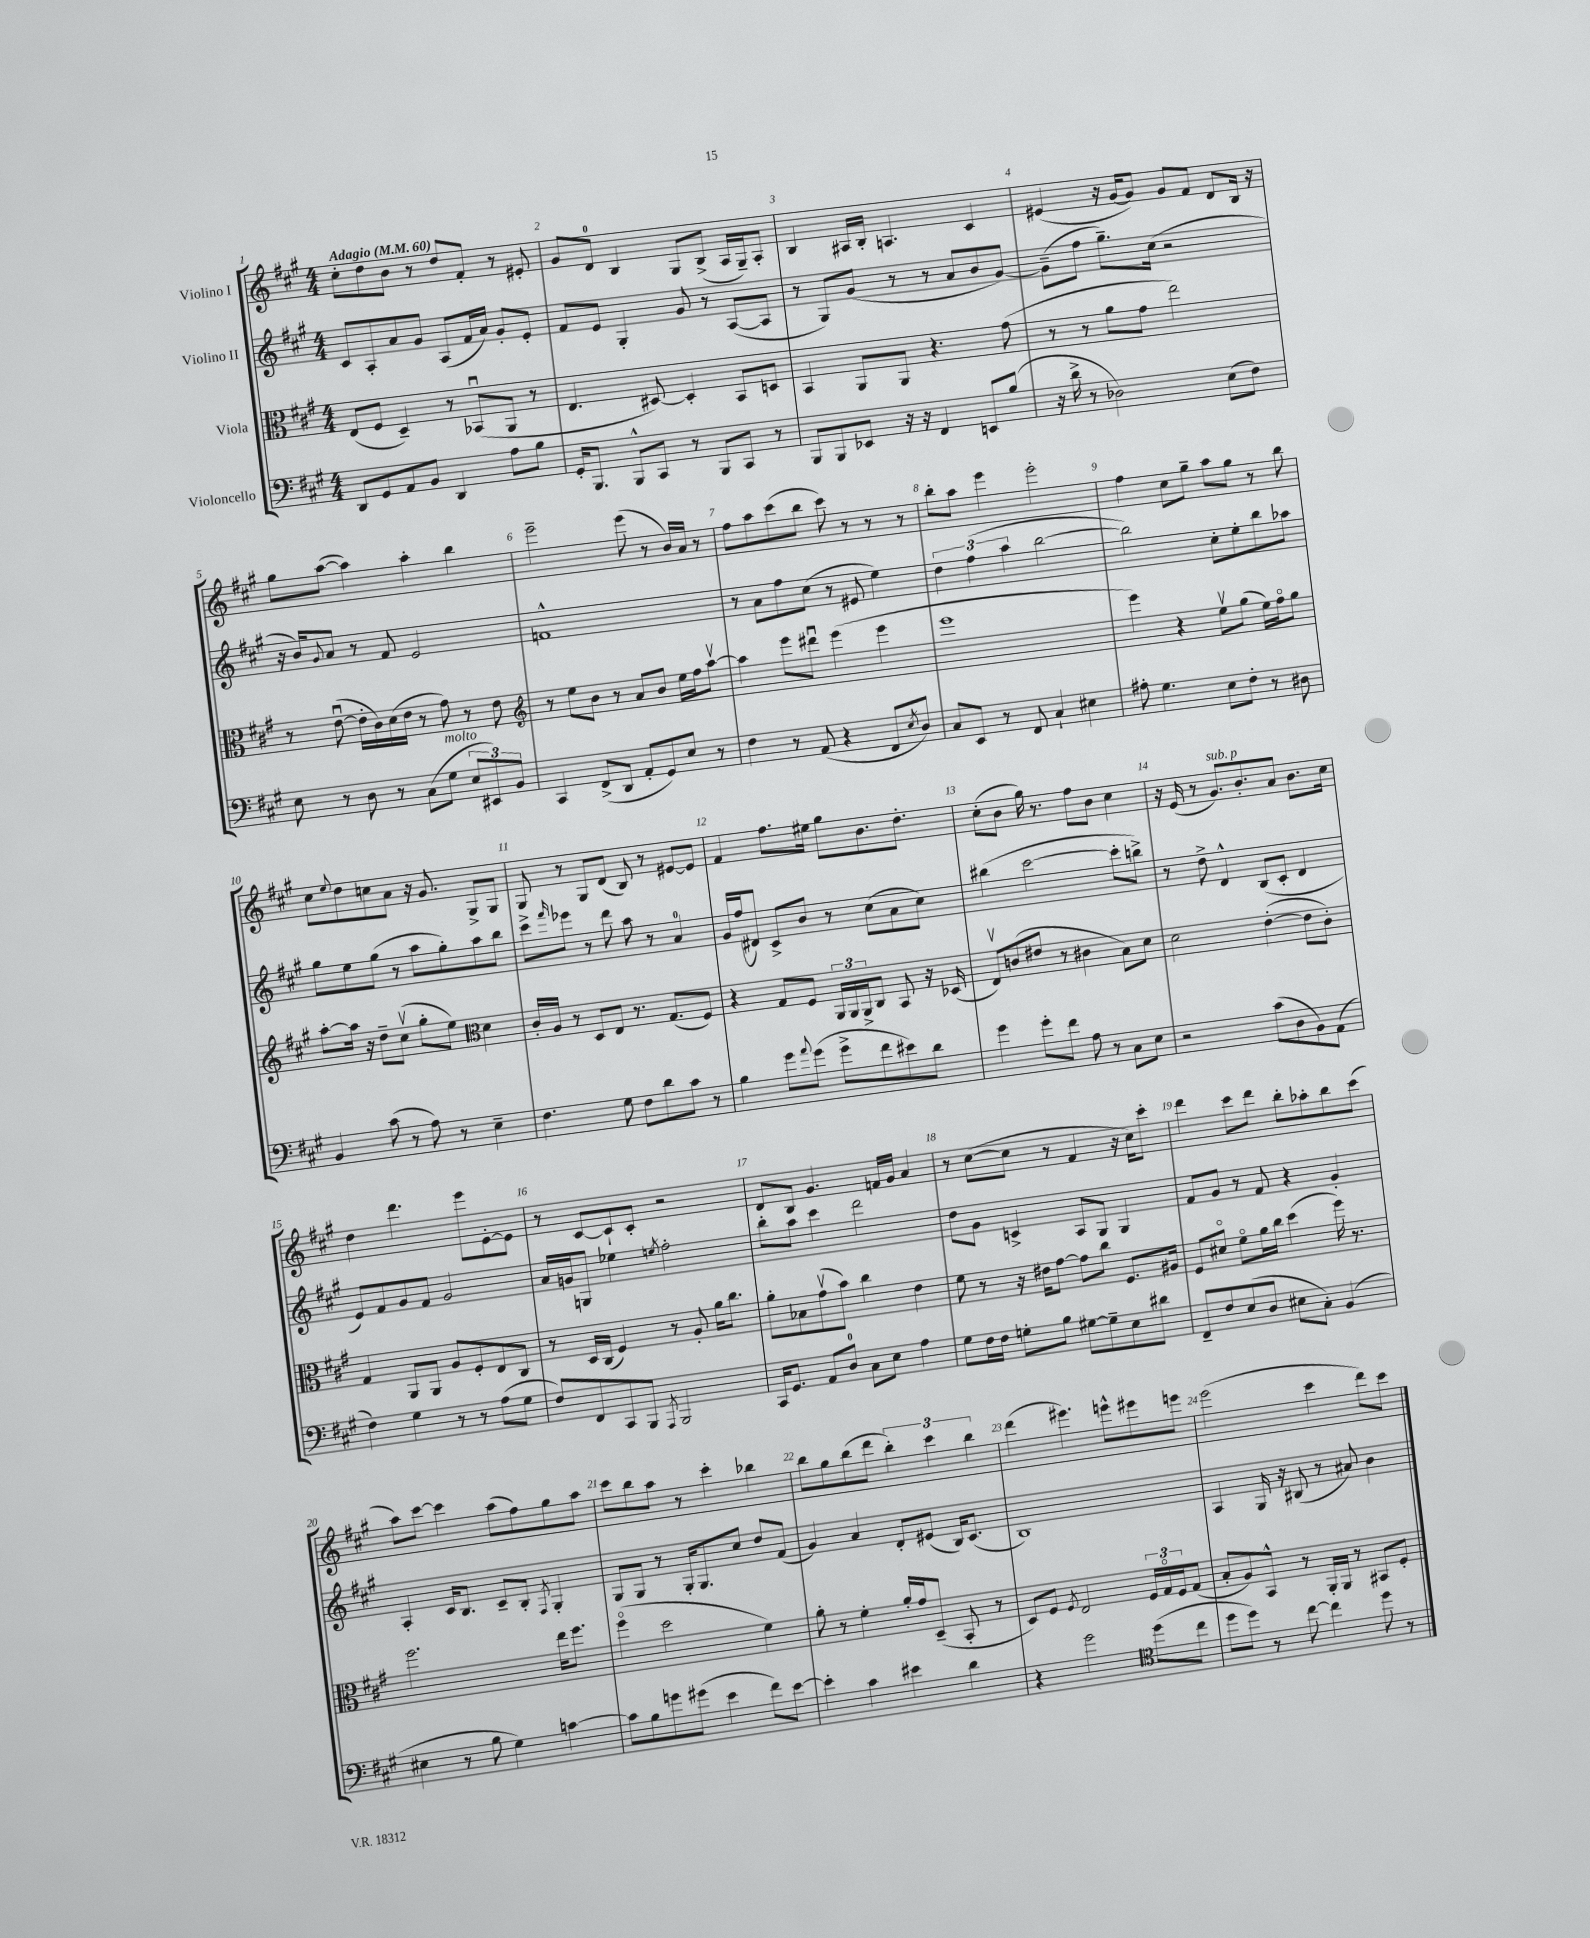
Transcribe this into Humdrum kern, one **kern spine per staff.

**kern	**kern	**kern	**kern
*part4	*part3	*part2	*part1
*staff4	*staff3	*staff2	*staff1
*I"Violoncello	*I"Viola	*I"Violino II	*I"Violino I
*clefF4	*clefC3	*clefG2	*clefG2
*k[f#c#g#]	*k[f#c#g#]	*k[f#c#g#]	*k[f#c#g#]
*M4/4	*M4/4	*M4/4	*M4/4
*MM60	*MM60	*MM60	*MM60
=1	=1	=1	=1
!	!	!	!LO:TX:a:B:t=Adagio
8DD/L	(8E/L	8c#/L	8cc#'\L
8GG#/	8F#/J	8A'/	8dd\
8AA/	4D~/)	8a/	8b\J
8BB/J	.	8g#/J	8r
4DD/	8r	(8A/L	8dd/L
.	(8BB-Xu/L	16f#/L	8f#'/J
.	.	16a/JJ)	.
8A\L	8AA/J	8g#'/L	8r
8B\J	8r	8e'/J	8e#X'/
=2	=2	=2	=2
16GG#'/KL	4.E/	8f#/L	8g#/L
8.BBB/J	.	.	.
.	.	8e/J	8d/J
8BBB^^/L	.	4G#'/	4B/
8CC#/J	[8D#X/)	.	.
8r	4D#'/]	8g#/	8G#/L
8BBB/L	.	8r	(8B^/J
8CC#/J	8BB/L	([8A/L	16A/LL
.	.	.	16G#~/J)
8r	8Dn/J	8A/J]	8A'/J
=3	=3	=3	=3
8BBB/L	4BB/	8r	4B/
8BBB/	.	8G#/L)	.
8EE-X/J	8AA/L	(8g#/J	16A#X/LL
.	.	.	16B'/JJ
16r	8AA/J	8r	4.An/
16r	.	.	.
4FF#/	4.r	8r	.
.	.	8a/L	.
8EEn/L	.	8b/	4c#/
(8B/J	(8g#\	[8g#/J)	.
=4	=4	=4	=4
16r	8r	(8g#~\L]	(4e#X/
16d^\	.	.	.
8r	8r	8ff#\J	.
2D-X\)	8a\L	8.gg#~\L)	16r
.	.	.	[16g#/KL
.	8g#\J	.	8g#/J])
.	.	(16cc#\Jk	.
.	2ee\)	2r	8g#/L
.	.	.	8f#/J
(8E\L	.	.	8d/L
8F#\J)	.	.	16B/Jk
.	.	.	16r
!!LO:LB:g=z
=5	=5	=5	=5
8E\	8r	16r	8gg#\L
.	.	16b/KL)	.
.	.	8qqg#/	.
8r	([8eu\	8a/J	([8aa\J
8D\	16e'\LL]	8r	4aa\])
.	16c#\)	.	.
8r	(16d\	8f#/	.
.	16e\JJ	.	.
(8C#\L	8r	2e/	4aa'\
!LO:TX:a:i:t=molto	!	!	!
8G#\J	8g#\)	.	.
12E/L	8r	.	4bb\
12EE#X/)	.	.	.
.	8e\	.	.
12BB/J	.	.	.
=6	=6	=6	=6
*	*clefG2	*	*
4CC#/	8r	1fn^^	2eee~\
.	8ee\L	.	.
(8FF#^/L	8b\J	.	.
8DD/J	8r	.	.
8AA'/L	8a/L	.	(8eee\
8GG#/)	8b/J	.	8r
8E/J	16ee\LL	.	16b/LL)
.	16ff#\J	.	16a/JJ
8r	[8aav\J	.	8r
=7	=7	=7	=7
4F#\	4aa\]	8r	8ff#\L
.	.	8a\L	8aa\
8r	8eee\L	8ff#\	(8ccc#\
(8AA/	8ddd#Xu\J	(8cc#\J	8bb\J
4r	(4eee\	8r	8ccc#\)
.	.	8e#X/	8r
8FF#/L	4eee\	4ee\)	8r
8qE/	.	.	.
8D/J)	.	.	8r
=8	=8	=8	=8
8C#/L	1eee	6dd\	8bb'\L
8EE/J	.	.	8aa\J
.	.	(6ff#\	.
8r	.	.	4eee\
.	.	6aa\	.
8FF#/	.	.	.
4C#`/	.	[2bb\	2eee'\
4E#X\	.	.	.
=9	=9	=9	=9
8A#X'\	4eee\)	2bb\])	4ff#\
4.G#\	.	.	.
.	4r	.	8cc#\L
.	.	.	8gg#~\J
8E\L	8eev\L	8cc#'\L	8aa\L
8F#'\J	(8gg#\J	8ee'\	8gg#\J
8r	16ee\LL)	8bb\	8r
.	16ff#\J	.	.
8D#X\	8gg#\J	8aa-X\J	8bb\
!!LO:LB:g=z
=10	=10	=10	=10
4BB/	[8aa'\L	8gg#\L	8cc#\L
.	.	.	8qqee/
.	16aa\Jk]	8ee\	8dd\
.	16r	.	.
(8c#\	8dd~\L	(8gg#\J	8ccn\
8r	(8cc#v\J	8r	8a\J
8A\)	8gg#'\L	8aa\L	16r
.	.	.	8.g#/
8r	8ee\J)	8gg#'\)	.
*	*clefC3	*	*
4E~\	4d\	8aa\	8G#^/L
.	.	8bb\J	8G#/J
=11	=11	=11	=11
4.F#\	16c#'/LL	8ccc#^\L	8G#/
.	16A/JJ	.	.
.	.	16qqfff#/	.
.	8r	8eee-X\J	8r
.	8D/L	8r	8G#/L
8G#\	8E/J	8ddd\	(8d/J
8F#\L	8.r	8aa\	8B/)
8d\	.	8r	8r
.	(8.G#/L	.	.
8c#\J	.	4a/	[8e#X/L
8r	8F#/J)	.	8e#/J]
=12	=12	=12	=12
4B\	4r	16g#/LL	4f#/
.	.	(16ff#/J	.
.	.	8d#X/J)	.
8g#\L	8G#/L	8c#^/L	8.ff#\L
8qqa/	.	.	.
(8g#\J	8F#/J	8b/J	.
.	.	.	16ee#X\Jk
8g#^\L	24AA/LL	8r	8gg#\L
.	24AA/	.	.
.	24AA^/J	.	.
8f#\	8C#/J	(8cc#\L	8.b\
8e#X\)	8BB/	8a\	.
.	.	.	8.dd'\J
8d\J	16r	8cc#\J)	.
.	(16D-X/	.	.
=13	=13	=13	=13
4g#\	8Ev/L)	(4bb#X\	(8cc#'\L
.	(8cn/	.	8b\J
8g#'\L	8e#X/J	[2ccc#\	16gg#\)
.	.	.	8.r
8f#\J	8r	.	.
8A\	4c#X\	.	8ff#\L
8r	.	.	8b\J
8C#\L	8B\L)	8ccc#'\L]	4cc#\
8E\J	8d\J	8bbn^\J)	.
=14	=14	=14	=14
2r	2d\	8r	16r
.	.	.	(16e/
.	.	8dd^\	8r
!	!	!	!LO:TX:a:i:t=sub. p
.	.	4d^^/	8.g#/L)
.	.	.	8.b'/
(8c#\L	([4e'\	(8B/L	.
8D\	.	8c#'/J	8a/J
8BB\)	8e\L]	4d/	8.b\L
(8AA\J	8c#'\J)	.	.
.	.	.	16cc#\Jk
!!LO:LB:g=z
=15	=15	=15	=15
4F#\)	4G#/	8e/L)	4dd\
.	.	8f#/	.
4G#\	8AA/L	8g#/	4.ddd\
.	8AA/J	8f#/J	.
8r	8A/L	2g#/	.
8r	8F#'/	.	8eee\L
(8A\L	8E/	.	[8e'\
8G#\J	8C#/J	.	8e\J]
=16	=16	=16	=16
8F#/L)	8r	16a/LL	8r
.	.	16gn/J	.
8FF#/	16D/LL	8Gn/J	[8c#/L
.	(16C#/JJ	.	.
8CC#/	4F#/)	4ee-X\	8c#`/]
8BBB/J	.	.	8c#'/J
8qAAA/	.	8qeen/	.
2BBB/	8r	2ff#'\	2r
.	8A'/	.	.
.	16a\KL	.	.
.	8.cc#\J	.	.
=17	=17	=17	=17
16CC#/KL	8a'\L	8bb'\L	8d/L
8.GG#/J	.	.	.
.	8B-X\	8aa\J	8B/J
8AA/L	(8g#v\	4ccc#\	4.g#/
8D/J	8b\J)	.	.
8C#\L	4cc#\	2ddd\	.
8E\J	.	.	16fn/LL
.	.	.	16g#/JJ
4A\	4e\	.	4a/
=18	=18	=18	=18
8G#\L	8f#\	8dd\L	8r
16F#\L	8r	8g#\J	([8cc#\L
16F#\JJ	.	.	.
8Gn'\L	16r	4cn^/	8cc#\J]
.	16e#X\KL	.	.
8B\J	[8g#\J	.	8r
[8G#X\L	8g#\L]	8A/L	4f#/
8G#~\]	8cc#\J	8G#/J	.
8E\	8.F#/L	4G#/	16r
.	.	.	16cc#\KL)
8d#X\J	.	.	8ccc#'\J
.	16A#X/Jk	.	.
=19	=19	=19	=19
8FF#~/L	8F#/L	8f#/L	4ddd\
8F#/	8d#X/J	8g#/J	.
(8E/	8f#\L	8r	8ccc#\L
8D/J	16a\L	8f#/	8ddd\J
.	16cc#\JJ	.	.
8E#X\L	(4dd\	4r	8bb'\L
8C#'\J)	.	.	8aa-X'\
(4BB/	16ff#\)	4g#'/	8bb\
.	8.r	.	.
.	.	.	(8ccc#\J
!!LO:LB:g=z
=20	=20	=20	=20
4E#X\	2.ff#\	4A'/	8aa\L)
.	.	.	[8ccc#\J
8r	.	16c#/KL	4ccc#\]
.	.	8.B/J	.
8B\	.	.	.
4G#\)	.	8c#~/L	(8aa\L
.	.	8B'/J	8ff#\)
.	.	8qF#/	.
[4cn\	16ee\KL	4G#'/	8gg#\
.	8.ff#\J	.	.
.	.	.	8aa\J
=21	=21	=21	=21
8c\L]	(4ff#\	8G#/L	8ccc#\L
8B\	.	8G#/J	8bb\
8gn\	2dd\	8r	8aa\J
(8g#X\J	.	16G#'/KL	8r
.	.	8.G#/	.
4e\	.	.	4ccc#'\
.	.	8cc#/J	.
8f#\L)	4f#\)	8dd/L	4bb-X\
[8e\J	.	(8f#/J	.
=22	=22	=22	=22
4e'\]	8a'\	4g#/)	8bb\L
.	8r	.	8gg#\
4c#\	4f#'\	4a/	(8bb\
.	.	.	8ddd\J
4e#X\	16a'/LL	8d'/L	6bb'\)
.	16g#/J	.	.
.	(8D~/J	(8e#X/J	.
.	.	.	6ccc#\
4d\	8BB'/	16B/KL)	.
.	.	(8.c#/J	.
.	.	.	6bb\
.	8r	.	.
=23	=23	=23	=23
4r	8D/L)	1B)	(4ddd\
.	8F#/J	.	.
.	8qF#/	.	.
2g#\	2E/	.	4.eee#X\)
.	.	.	8eeen^^\L
*clefC4	*	*	*
(8dd\L	24F#/LL	.	8eee#X\
.	24G#/	.	.
.	24F#/J	.	.
8cc#\J	(8G#/J	.	8eeen\J
=24	=24	=24	=24
8dd\L	8B'/L	4A/	(2eee\
8dd\J)	8A/)	.	.
8r	8BB^^/J	16G#/	.
.	.	16r	.
[8cc#\	8r	(8B#X/	.
4cc#\]	16AA'/LL	8r	4ccc#\
.	16AA/JJ	.	.
.	8r	8a#X/)	.
8dd\	8BB#X/L	4b\	8ddd\L)
8r	8F#'/J	.	8ccc#\J
==	==	==	==
*-	*-	*-	*-
